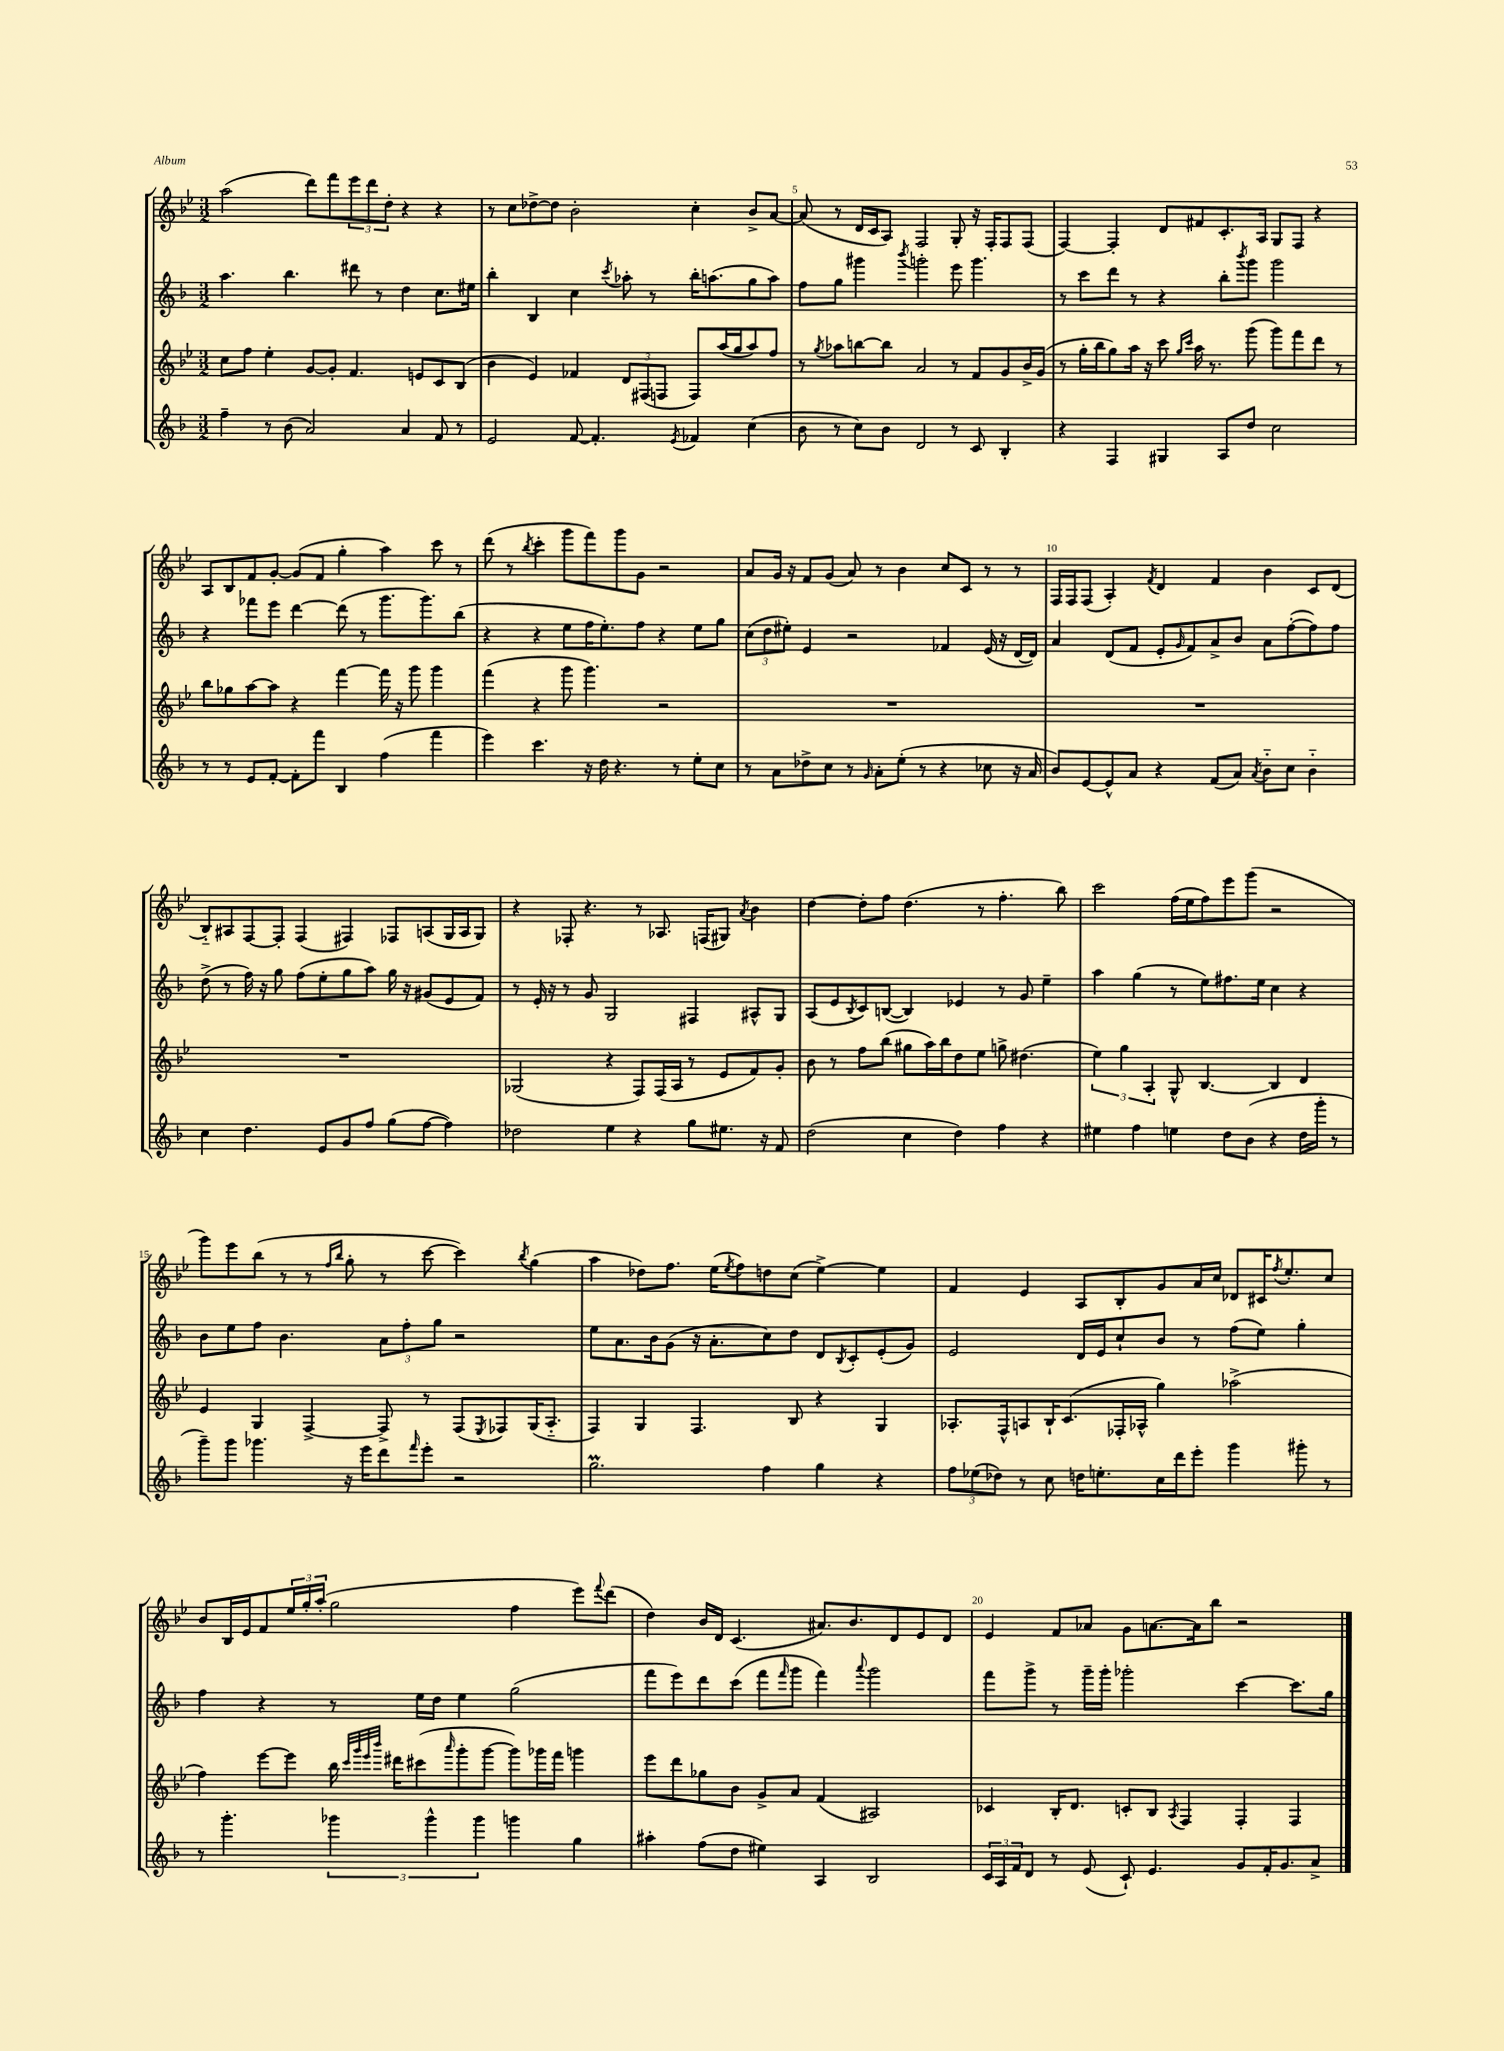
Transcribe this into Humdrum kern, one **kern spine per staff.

**kern	**kern	**kern	**kern
*part4	*part3	*part2	*part1
*staff4	*staff3	*staff2	*staff1
*clefG2	*clefG2	*clefG2	*clefG2
*k[b-]	*k[b-e-]	*k[b-]	*k[b-e-]
*M3/2	*M3/2	*M3/2	*M3/2
=3	=3	=3	=3
4ff~\	8cc\L	4.aa\	(2aa\
.	8ff\J	.	.
8r	4ee-'\	.	.
(8b-\	.	4.bb-\	.
2a/)	[8g/L	.	8ddd\L)
.	8g'/J]	.	8fff\
.	4.f/	8ddd#X\	12eee-\
.	.	.	12ddd\
.	.	8r	.
.	.	.	12dd'\J
4a/	.	4dd\	4r
.	8en/L	.	.
8f/	8c/	8.cc\L	4r
8r	(8B-/J	.	.
.	.	16ee#X\Jk	.
=4	=4	=4	=4
2e/	4b-\	4bb-'\	8r
.	.	.	8cc\L
.	4e-/)	4B-/	[8dd-X^\
.	.	.	8dd-\J]
[8f/	4f-X/	4cc\	2b-'\
4.f'/]	.	.	.
.	.	8qccc/	.
.	12d/L	8aa-X'\	.
.	(12F#X/	.	.
.	.	8r	.
.	12Fn/J	.	.
8qe/	.	.	.
4f-X/	8F/L)	16bb-'\KL	4cc'\
.	.	(8.aan\	.
.	(16aa/L	.	.
.	16gg/J	.	.
(4cc\	8aa/)	8gg\	8b-^/L
.	8ff/J	8aa\J)	[8a/J
=5	=5	=5	=5
8b-\	8r	8ff\L	(8a/]
.	8qgg/	.	.
8r	8aa-X\L	8gg\J	8r
8cc\L)	[8bbn\	4ggg#X\	16d/LL
.	.	.	16c/J
8b-\J	8bb\J]	.	8A/J)
.	.	8qbbb-/	.
2d/	2a/	2gggn'\	2F/
8r	8r	8eee\	8G'/
8c/	8f/L	4.ggg\	16r
.	.	.	16F'/KL
4B-'/	8g/	.	8F/
.	16b-^/L	.	(8F/J
.	(16g/JJ	.	.
=6	=6	=6	=6
4r	8r	8r	[4F/)
.	16gg'\LL	8ccc\L	.
.	16bb-\J	.	.
4F/	8gg\)	8ddd\J	4F'/]
.	16aa\Jk	8r	.
.	16r	.	.
4G#X/	8ccc\	4r	8d/L
.	16qqgg/LL	.	.
.	16qqccc/JJ	.	.
.	16aa\	.	8f#X/
.	8.r	.	.
8A/L	.	8bb-'\L	8.c'/
.	.	8qbbb-/	.
8dd/J	(8ggg\	8ggg\J	.
.	.	.	16A/Jk
2cc\	8ggg\L)	2ggg\	8G/L
.	8fff\	.	8F/J
.	8ddd\J	.	4r
.	8r	.	.
!!LO:LB:g=z
=7	=7	=7	=7
8r	8bb-\L	4r	8A/L
8r	8gg-X\	.	8B-/
8e/L	[8aa\	8fff-X\L	8f/
[8f'/J	8aa\J]	8eee\J	[8g'/J
8f'\L]	4r	[4ddd\	(8g/L]
8fff\J	.	.	8f/J
4B-/	[4fff\	(8ddd\]	4gg'\
.	.	8r	.
(4ff\	16fff\]	8.ggg\L	4aa\)
.	16r	.	.
.	8ggg\	.	.
.	.	8.ggg\)	.
4fff\	4ggg\	.	8ccc\
.	.	(8bb-\J	8r
=8	=8	=8	=8
4eee\)	(4fff\	4r	(8ddd\
.	.	.	8r
.	.	.	8qbb-/
4.ccc\	4r	4r	4ccc'\
.	8ggg\	8ee\L	8ggg\L
16r	4.ggg\)	16ff\K	8fff\)
16dd\	.	8.ee'\)	.
4.r	.	.	8ggg\
.	.	8ff\J	8g\J
.	2r	4r	2r
8r	.	.	.
8ee'\L	.	8ee\L	.
8cc\J	.	8gg\J	.
=9	=9	=9	=9
8r	1.r	(12cc\L	8a/L
.	.	12dd\	.
8a\L	.	.	16g/Jk
.	.	12ee#X'\J)	.
.	.	.	16r
8dd-X^\	.	4e/	8f/L
8cc\J	.	.	(8g/J
8r	.	2r	8a/)
16qqg/	.	.	.
8a'\L	.	.	8r
(8ee'\J	.	.	4b-\
8r	.	.	.
4r	.	4f-X/	8cc/L
.	.	.	8c/J
8cc-X\	.	(16e/	8r
.	.	16r	.
16r	.	[16d/LL	8r
16a/	.	16d/JJ])	.
=10	=10	=10	=10
8b-/L)	1.r	4a/	16F/LL
.	.	.	16F/J
[8e/	.	.	(8F/J
8e^^/]	.	(8d/L	4A'/)
8a/J	.	8f/J	.
.	.	.	8qf/
4r	.	8e'/L	4d/
.	.	16qqg/	.
.	.	8f/)	.
(8f/L	.	8a^/	4f/
8a/J)	.	8b-/J	.
8qa/	.	.	.
8b-\L	.	8a\L	4b-\
8cc\J	.	([8ff'\	.
4b-\	.	8ff\])	8c/L
.	.	8ff\J	(8d/J
!!LO:LB:g=z
=11	=11	=11	=11
4cc\	1.r	(8dd^\	8B-/L)
.	.	8r	8A#X/
4.dd\	.	16ff\)	[8F/
.	.	16r	.
.	.	8gg\	8F'/J]
.	.	(8ff\L	(4F/
8e/L	.	8ee'\	.
8g/	.	8gg\	4F#X/)
8ff/J	.	8aa\J)	.
(8gg\L	.	16gg\	8F-X/L
.	.	16r	.
[8ff\J	.	(8g#X/L	(8An/
4ff\])	.	8e/	16G/L
.	.	.	16A/J
.	.	8f/J)	8G/J)
=12	=12	=12	=12
2dd-X\	(2G-X/	8r	4r
.	.	16e'/	.
.	.	16r	.
.	.	8r	8F-X'/
.	.	8g/	4.r
4ee\	4r	2G/	.
4r	8F/L)	.	8r
.	(16F/L	.	8.A-X/
.	16A/JJ	.	.
8gg\L	8r	4F#X/	.
.	.	.	(16Fn/KL
8.ee#X\J	8e-/L	.	8G#X/J)
.	.	.	8qa/
.	8f/)	8A#X^^/L	4b-\
16r	.	.	.
8f/	8g'/J	8G/J	.
=13	=13	=13	=13
(2dd\	8b-\	(8A/L	[4dd\
.	8r	8e/	.
.	.	8qB-/	.
.	8ff\L	8c/)	8dd'\L]
.	(8bb-\J	([8Bn/J	8ff\J
4cc\	8gg#X\L	4B/])	(4.dd\
.	16aa\L)	.	.
.	16bb-\J	.	.
4dd\)	8dd\	4e-X/	.
.	8ee-\J	.	8r
4ff\	8ggn^\	8r	4.ff'\
.	(4.dd#X\	8g/	.
4r	.	4ee~\	.
.	.	.	8bb-\)
=14	=14	=14	=14
4ee#X\	6ee-\)	4aa\	2ccc\
.	6gg\	.	.
4ff\	.	(4gg\	.
.	6A'/	.	.
4een\	8G^^/	8r	(16ff\LL
.	.	.	16ee-\J
.	[4.B-/	8ee\L)	8ff\)
8dd\L	.	8.ff#X\	8eee-\
(8b-\J	.	.	(8ggg\J
.	.	16ee\Jk	.
4r	4B-/]	4cc\	2r
16dd\LL	4d/	4r	.
16ggg'\JJ	.	.	.
8r	.	.	.
!!LO:LB:g=z
=15	=15	=15	=15
8ggg~\L)	4e-/	8b-\L	8ggg\L)
8ggg\J	.	8ee\	8eee-\
4.ggg-X\	4G/	8ff\J	(8bb-\J
.	.	4.b-\	8r
.	[4F^/	.	8r
.	.	.	16qqff/LL
.	.	.	16qqbb-/JJ
16r	.	.	8gg'\
16eee\KL	.	.	.
8ddd\	8F^/]	12a\L	8r
.	.	12ff'\	.
16qqfff/	.	.	.
8eee'\J	8r	.	[8ccc\
.	.	12gg\J	.
2r	(8F/L	2r	4ccc\])
.	8qE-/	.	.
.	8F-X/)	.	.
.	.	.	8qbb-/
.	(16G/K	.	(4gg\
.	8.A/J	.	.
=16	=16	=16	=16
2.ggM\	4F/)	8ee\L	4aa\
.	.	8.a\	.
.	4G/	.	8dd-X\L)
.	.	16b-\k	.
.	.	(8g\J	8.ff\J
.	4.F/	16r	.
.	.	8.a'\L	(16ee-\KL
.	.	.	8qee-/
.	.	.	8ff\)
4ff\	.	8cc\)	8ddn\
.	8B-/	8dd\J	(8cc\J
4gg\	4r	8d/L	[4ee-^\)
.	.	8qB-/	.
.	.	8c'/	.
4r	4G/	(8e'/	4ee-\]
.	.	8g/J)	.
=17	=17	=17	=17
12ff\L	8.A-X'/L	2e/	4f/
(12ee-X\	.	.	.
12dd-X\J)	.	.	.
.	16F^^/k	.	.
8r	8An/	.	4e-/
8cc\	16B-`/K	.	.
.	(8.c/	.	.
16ddn\KL	.	16d/LL	8A/L
8.een'\	.	16e/J	.
.	16F-X'/L	8cc`/	8B-'/
.	16A-X^^/JJ	.	.
16cc\L	4gg\)	8b-/J	8g/
16ddd\J	.	.	.
8eee'\J	.	8r	16a/L
.	.	.	16cc/JJ
4ggg\	(2aa-X^\	(8ff\L	8d-X/L
.	.	8ee\J)	16c#X/K
.	.	.	8qff/
.	.	.	8.ee-'/
8ggg#X'\	.	4gg'\	.
8r	.	.	8cc/J
!!LO:LB:g=z
=18	=18	=18	=18
8r	4ff\)	4ff\	8b-/L
4.ggg'\	.	.	16B-/L
.	.	.	16e-/J
.	[8eee-\L	4r	8f/
.	8eee-\J]	.	24ee-/L
.	.	.	24gg'/
.	.	.	(24aa'/JJ
6ggg-X\	16bb-\	8r	2gg\
.	32qqccc/LLL	.	.
.	32qqggg/	.	.
.	32qqeee-/	.	.
.	32qqbbb-/JJJ	.	.
.	16ddd#X\KL	.	.
.	(8ccc#X\	16ee\LL	.
6ggg-^^\	.	.	.
.	.	16dd\JJ	.
.	16qqaaa/	.	.
.	8ggg'\	4ee\	.
6ggg-\	.	.	.
.	[8ggg\J	.	.
4gggn\	8ggg\L])	(2gg\	4ff\
.	16ggg-X\L	.	.
.	16fff\JJ	.	.
4gg\	4gggn\	.	8eee-\L)
.	.	.	8qqfff/
.	.	.	(8ddd\J
=19	=19	=19	=19
4aa#X'\	8eee-\L	8fff\L	4dd\)
.	8ddd\	8eee\)	.
(8ff\L	8gg-X\	8ddd\	16b-/LL
.	.	.	16d/JJ
8dd\J	8b-\J	(8ccc\J	(4.c/
4ee#X\)	8g^/L	8fff\L	.
.	.	16qqfff/	.
.	8a/J	8ggg\J	.
4A/	(4f/	4fff\)	8.a#X/L)
.	.	.	8.b-/
.	.	8qqaaa/	.
2B-/	2A#X/)	2ggg\	.
.	.	.	8d/
.	.	.	8e-/
.	.	.	8d/J
=20	=20	=20	=20
24c/LL	4c-X/	8fff\L	4e-/
24A/	.	.	.
24f/J	.	.	.
8d/J	.	8ggg^\J	.
8r	16B-'/KL	8r	8f/L
.	8.d/J	.	.
(8e/	.	16ggg~\LL	8a-X/J
.	.	16ggg'\JJ	.
8c`/)	8cn'/L	2ggg-X'\	8g\L
4.e/	8B-/J	.	[8.an\
.	8qA/	.	.
.	4F/	.	.
.	.	.	16a\k]
.	.	.	8bb-\J
8g/L	4F'/	[4ccc\	2r
16f'/K	.	.	.
8.g/	.	.	.
.	4F/	8.ccc\L]	.
8a^/J	.	.	.
.	.	16gg\Jk	.
==	==	==	==
*-	*-	*-	*-
